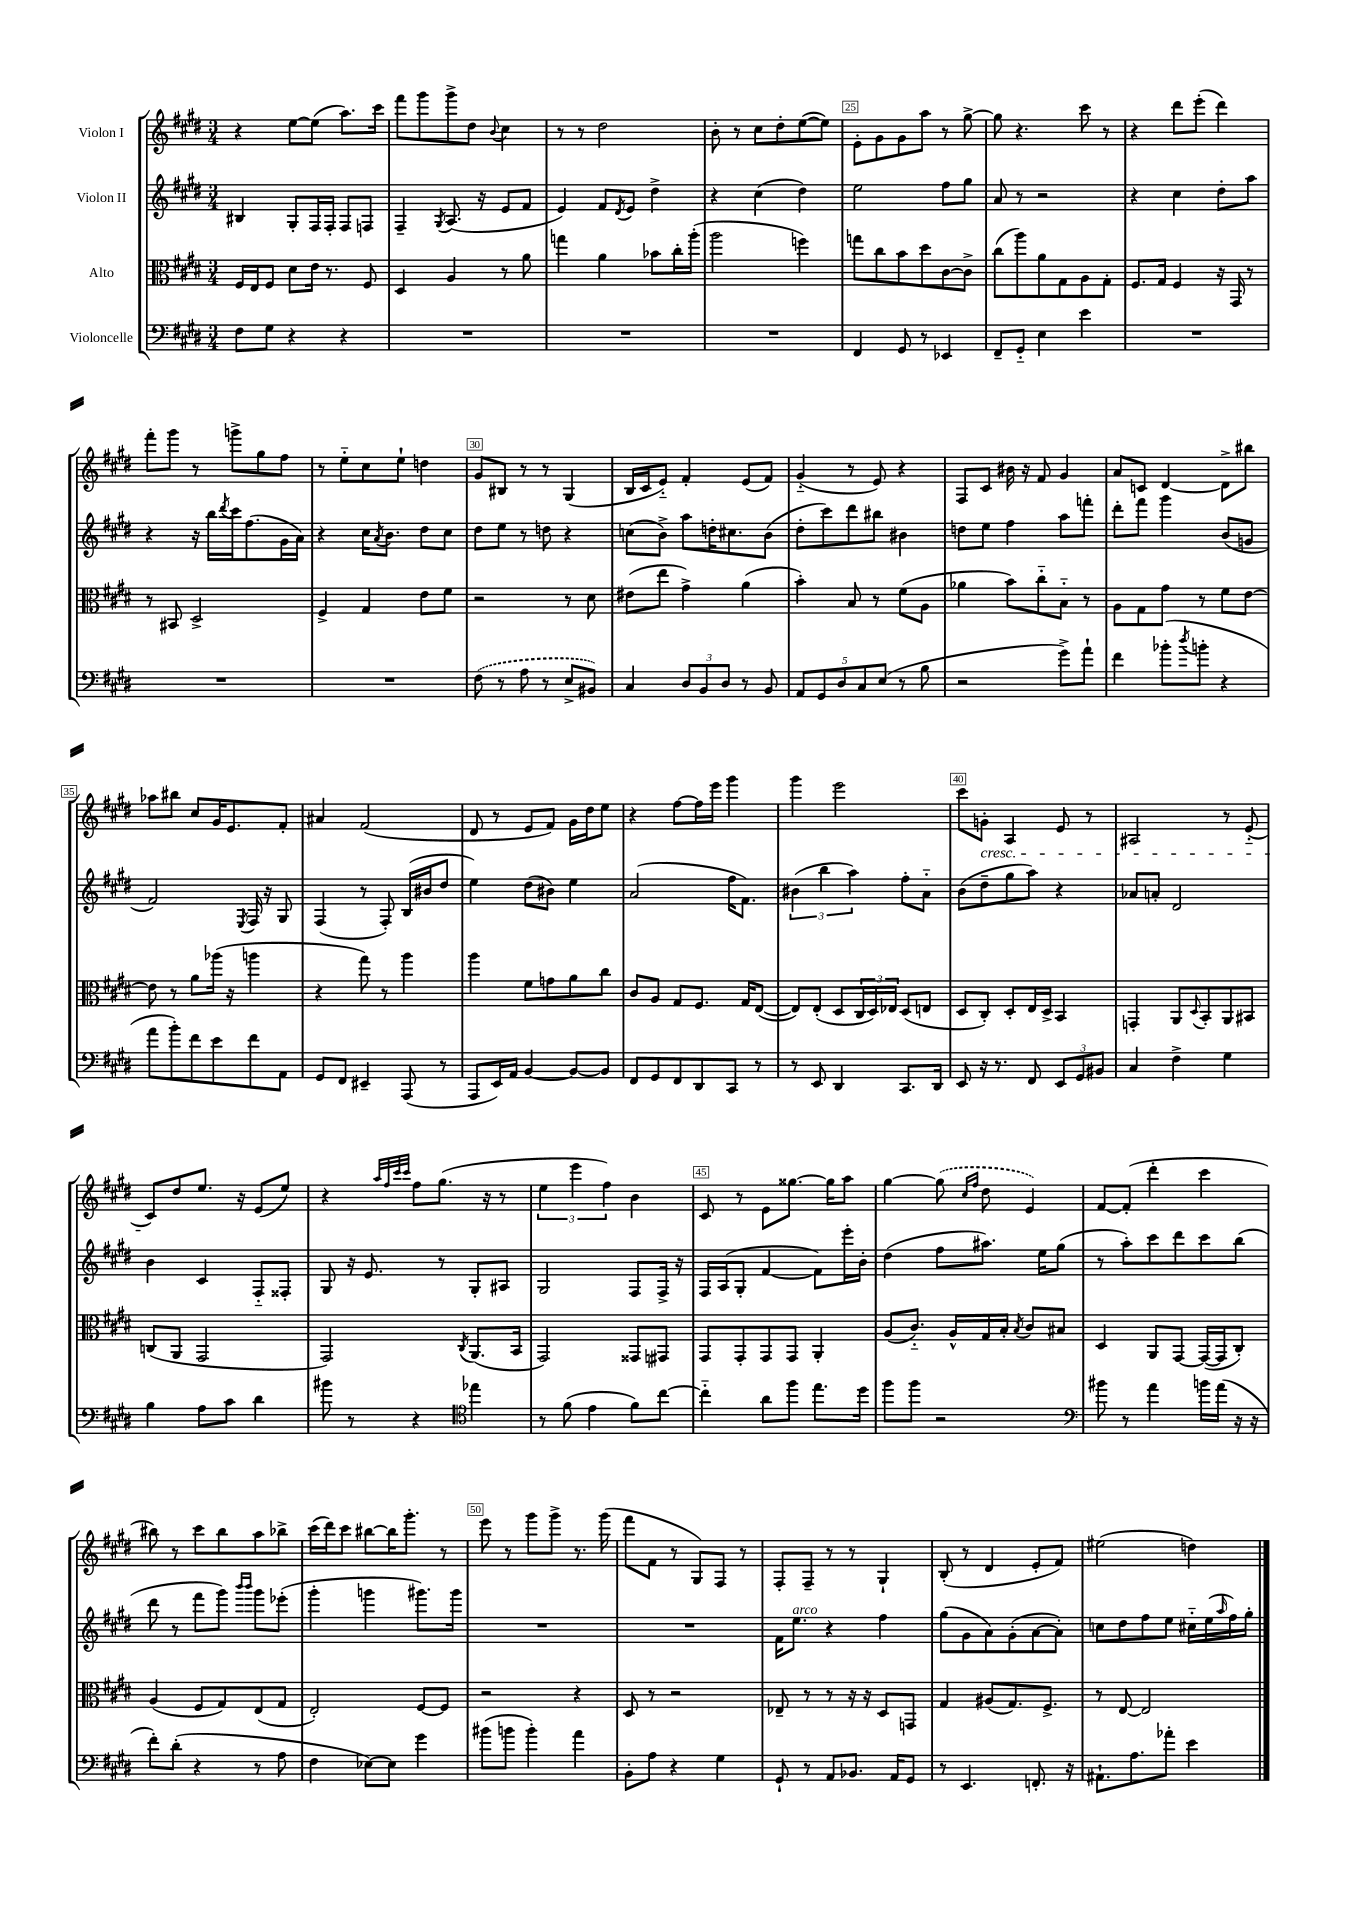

**kern	**kern	**kern	**kern
*staff4	*staff3	*staff2	*staff1
*clefF4	*clefC3	*clefG2	*clefG2
*k[f#c#g#d#]	*k[f#c#g#d#]	*k[f#c#g#d#]	*k[f#c#g#d#]
*M3/4	*M3/4	*M3/4	*M3/4
8F#\L	16F#/LL	4B#/	4r
.	16E/J	.	.
8G#\J	8F#/J	.	.
4r	8d#\L	8G#'/L	[8ee\L
.	16e\Jk	16F#/L	(8ee\]J
.	8.r	16F#'/JJ	.
4r	.	8F#/L	8.aa\L)
.	8F#/	8F/J	.
.	.	.	16ccc#\Jk
=	=	=	=
2.r	4D#/	4F#~/	8fff#\L
.	.	.	8ggg#\
.	.	8qG#/	.
.	4A/	(8.A/	8ggg#^\
.	.	.	8dd#\J
.	.	16r	.
.	.	.	8qqb/
.	8r	8e/L	4cc#\
.	8a\	8f#/J	.
=	=	=	=
2.r	4gg\	4e/)	8r
.	.	.	8r
.	4a\	8f#/L	2dd#\
.	.	8qd#/	.
.	.	8e/J	.
.	8b-\L	4dd#^\	.
.	16cc#'\L	.	.
.	(16aa'\JJ	.	.
=	=	=	=
2.r	2aa\	4r	8b'\
.	.	.	8r
.	.	(4cc#\	8cc#\L
.	.	.	8dd#'\
.	4ff\)	4dd#\)	([8ee\
.	.	.	8ee\]J)
=	=	=	=
4FF#/	8gg\L	2ee\	8e'\L
.	8cc#\	.	8g#\
8GG#/	8b\	.	8g#\
8r	8dd#\	.	8aa\J
4EE-/	[8c#\	8ff#\L	8r
.	8c#^\]J	8gg#\J	[8gg#^\
=	=	=	=
8FF#~/L	(8cc#\L	8a/	8gg#\]
8GG#'~/J	8aa\)	8r	4.r
4E\	8a\	2r	.
.	8G#\	.	.
4e\	8A\	.	8ccc#\
.	8G#'\J	.	8r
=	=	=	=
2.r	8.F#/L	4r	4r
.	16G#/Jk	.	.
.	4F#/	4cc#\	8ddd#\L
.	.	.	(8eee'\J
.	16r	8dd#'\L	4ddd#\)
.	16GG#/	.	.
.	8r	8aa\J	.
=	=	=	=
2.r	8r	4r	8fff#'\L
.	8BB#/	.	8ggg#\J
.	2D#^/	16r	8r
.	.	16bb\LL	.
.	.	8qddd#/	.
.	.	16ccc#\J	8ggg^\L
.	.	(8.ff#\	.
.	.	.	8gg#\
.	.	16g#\L	8ff#\J
.	.	16a\JJ)	.
=	=	=	=
2.r	4F#^/	4r	8r
.	.	.	8ee'~\L
.	4G#/	16cc#\LK	8cc#\
.	.	8qa/	.
.	.	8.b\J	.
.	.	.	8ee`\J
.	8e\L	8dd#\L	4dd\
.	8f#\J	8cc#\J	.
=	=	=	=
(8F#\	2r	8dd#\L	8g#/L
8r	.	8ee\J	8B#/J
8A\	.	8r	8r
8r	.	8dd\	8r
8E^/L	8r	4r	(4G#/
8BB#/J)	8d#\	.	.
=	=	=	=
4C#/	(8e#\L	(8cc\L	16B/LL
.	.	.	16c#/J
.	8ee\J	8b^\J)	8e'~/J)
12D#/L	4g#^\)	8aa\L	4f#'/
12BB/	.	.	.
.	.	16dd'\K	.
12D#/J	.	.	.
.	.	8.cc#\	.
8r	(4a\	.	(8e/L
8BB/	.	(8b\J	8f#/J)
=	=	=	=
10AA/L	4b'\)	8dd#'\L	(4g#'~/
10GG#/	.	.	.
.	.	8ccc#\)	.
10D#/	.	.	.
.	8B/	8ddd#\	8r
10C#/	.	.	.
.	8r	8bb#\J	8e/)
(10E/J	.	.	.
8r	(8f#\L	4b#\	4r
8B\	8A\J	.	.
=	=	=	=
2r	4a-\	8dd\L	8F#/L
.	.	8ee\J	8c#/J
.	8b\L)	4ff#\	16b#\
.	.	.	16r
.	8cc#'~\	.	8f#/
8g#^\L)	8B'~\J	8aa\L	4g#/
8a`\J	8r	8fff'\J	.
=	=	=	=
4f#\	8A\L	8ddd#'\L	8a/L
.	8G#\	8fff#\J	8c/J
(8b-'\L	8g#\J	4ggg#\	[4d#/
8qdd#/	.	.	.
8b'\J	8r	.	.
4r	8f#\L	(8b/L	8d#^\]L
.	[8e\J	8g/J	8bb#\J
=	=	=	=
8a\L	8e\]	2f#/)	8aa-\L
8b'\)	8r	.	8bb#\J
8f#\	8a\L	.	8cc#/L
8e\	(16aa-\Jk	.	16g#/K
.	16r	.	8.e/
.	.	8qE/	.
8f#\	4aa\	16F#/	.
.	.	16r	.
8AA\J	.	8G#/	8f#'/J
=	=	=	=
8GG#/L	4r	(4F#/	4a#/
8FF#/J	.	.	.
4EE#~/	8gg#\)	8r	(2f#/
.	8r	8F#'/)	.
(8AAA/	4aa\	(16B/LL	.
.	.	16b#/J	.
8r	.	8dd#/J	.
=	=	=	=
8AAA/L	4aa\	4ee\)	8d#/
16EE/L)	.	.	8r
16AA/JJ	.	.	.
[4BB/	8f#\L	(8dd#\L	8e/L
.	8g\	8b#\J)	8f#/J)
8BB/_L	8a\	4ee\	16g#\LL
.	.	.	16dd#\J
8BB/]J	8cc#\J	.	8ee\J
=	=	=	=
8FF#/L	8c#/L	(2a/	4r
8GG#/	8A/J	.	.
8FF#/	8G#/L	.	[8ff#\L
8DD#/	8.F#/J	.	16ff#\]L
.	.	.	16eee\JJ
8CC#/J	.	16ff#\LK	4ggg#\
.	16G#/LK	8.f#\J)	.
8r	([8E/J	.	.
=	=	=	=
8r	8E/]L)	(6b#\	4ggg#\
8EE/	(8E'/J	.	.
.	.	6bb\	.
4DD#/	8D#/L	.	2eee\
.	.	6aa\)	.
.	24C#/L	.	.
.	24D#/)	.	.
.	24E-/JJ	.	.
8.CC#/L	(8D#/L	8ff#'\L	.
.	8E/J	8a'~\J	.
16DD#/Jk	.	.	.
=	=	=	=
8EE/	8D#/L	(8b\L	8ccc#\L
16r	8C#'/J)	8dd#~\	8g'\J
8.r	.	.	.
.	8D#'/L	8gg#\	4A/
8FF#/	16E/L	8aa\J)	.
.	16D#^/JJ	.	.
12EE/L	4BB/	4r	8e/
12GG#/	.	.	.
.	.	.	8r
12BB#/J	.	.	.
=	=	=	=
4C#/	4GG'/	8a-/L	2A#/
.	.	8a'/J	.
4F#^\	8AA/L	2d#/	.
.	8qqD#/	.	.
.	8BB'/	.	.
4G#\	8AA/	.	8r
.	8BB#/J	.	(8e'~/
=	=	=	=
4B\	(8C/L	4b\	8c#/L)
.	8AA/J	.	8dd#/
8A\L	2GG#/	4c#/	8.ee/J
8c#\J	.	.	.
.	.	.	16r
4d#\	.	8F#'~/L	(8e/L
.	.	8F##'/J	8ee/J)
=	=	=	=
8b#\	2GG#/)	8G#/	4r
8r	.	16r	.
.	.	8.e/	.
.	.	.	32qqaa/LLL
.	.	.	32qqff#/
.	.	.	32qqccc#/
.	.	.	32qqccc#/JJJ
4r	.	.	8ff#\L
.	.	8r	(8.gg#\J
*clefC4	*	*	*
.	8qC#/	.	.
4ee-\	(8.AA/L	8G#'/L	.
.	.	.	16r
.	.	8A#/J	8r
.	16BB/Jk	.	.
=	=	=	=
8r	2GG#/)	2G#/	6ee\
(8f#\	.	.	.
.	.	.	6eee\
4e\	.	.	.
.	.	.	6ff#\)
8f#\L)	8GG##/L	8F#/L	4b\
[8cc#\J	8GG#/J	16F#^/Jk	.
.	.	16r	.
=	=	=	=
4cc#'~\]	8GG#/L	16F#/LL	8c#/
.	.	(16A/J	.
.	8GG#'/	8G#'/J	8r
8a\L	8GG#/	[4f#/	8e\L
8ff#\J	8GG#/J	.	[8.gg##\J
8.ee\L	4AA'/	8f#\]L)	.
.	.	.	16gg##\]LK
.	.	16eee'\L	8aa\J
16dd#\Jk	.	16b'\JJ	.
=	=	=	=
8ff#\L	(8A/L	(4dd#\	[4gg#\
8ff#\J	8.c#'~/J)	.	.
2r	.	8ff#\L	(8gg#\]
.	16A^^/LL	.	.
.	.	.	16qqcc#/LL
.	.	.	16qqff#/JJ
.	16G#/	8.aa#\J)	8dd#\
.	16B'/JJ	.	.
.	8qB/	.	.
.	8c#/L	.	4e/)
.	.	16ee\LK	.
.	8B#/J	(8gg#\J	.
=	=	=	=
*clefF4	*	*	*
8b#\	4D#/	8r	[8f#/L
8r	.	8aa'\L)	(8f#'/]J
4a\	8AA/L	8ccc#\	4ddd#'\
.	[8GG#/J	8ddd#\	.
16b\LL	(16GG#/_LL	8ccc#\	4ccc#\
(16a\JJ	16GG#/]J	.	.
16r	8C#'/J)	(8bb\J	.
16r	.	.	.
=	=	=	=
8f#'\L)	(4A/	8ddd#\	8bb#\)
(8d#'\J	.	8r	8r
4r	8F#/L	8fff#\L	8ccc#\L
.	8G#/)	8ggg#\J)	8bb#\
.	.	16qqbbb/LL	.
.	.	16qqbbb/JJ	.
8r	(8E/	8ggg#\L	8aa\
8A\	8G#/J	(8eee-'\J	8bb-^\J
=	=	=	=
4F#\	2E'/)	4ggg#'\	(16ccc#\LL
.	.	.	16ddd#\J)
.	.	.	8ccc#\J
[8E-\L)	.	4ggg\	[8bb#\L
8E-\]J	.	.	16bb#\]K
.	.	.	8.ggg#'\J
4g#\	[8F#/L	8.ggg#\L)	.
.	8F#/]J	.	8r
.	.	16ggg#\Jk	.
=	=	=	=
(8b#\L	2r	2.r	8eee\
8b\J	.	.	8r
4b'\)	.	.	8ggg#\L
.	.	.	8ggg#^\J
4a\	4r	.	8.r
.	.	.	(16ggg#\
=	=	=	=
8BB'\L	8D#/	2.r	8fff#\L
8A\J	8r	.	8f#\J
4r	2r	.	8r
.	.	.	8G#/L)
4G#\	.	.	8F#/J
.	.	.	8r
=	=	=	=
8GG#`/	8E-~/	16f#\LK	8F#'/L
.	.	8.ee\J	.
8r	8r	.	8F#~/J
8AA/L	8r	4r	8r
8.BB-/J	16r	.	8r
.	16r	.	.
.	8D#/L	4ff#\	4G#`/
16AA/LK	.	.	.
8GG#/J	8GG/J	.	.
=	=	=	=
8r	4G#/	(8gg#\L	(8B'/
4.EE/	.	8g#\	8r
.	(8A#/L	8a\)	4d#/
.	8.G#/)	(8g#'\	.
8.FF'/	.	[8a\	8e'/L
.	8.F#^/J	.	.
.	.	8a'\]J)	8f#/J)
16r	.	.	.
=	=	=	=
8.AA#`\L	8r	8cc\L	(2ee#\
.	[8E/	8dd#\	.
8.A\	.	.	.
.	2E/]	8ff#\	.
8a-'\J	.	8ee\J	.
4e\	.	16cc#'~\LL	4dd\)
.	.	(16ee\	.
.	.	16qqaa/	.
.	.	16ff#\)	.
.	.	16gg#'\JJ	.
==	==	==	==
*-	*-	*-	*-
